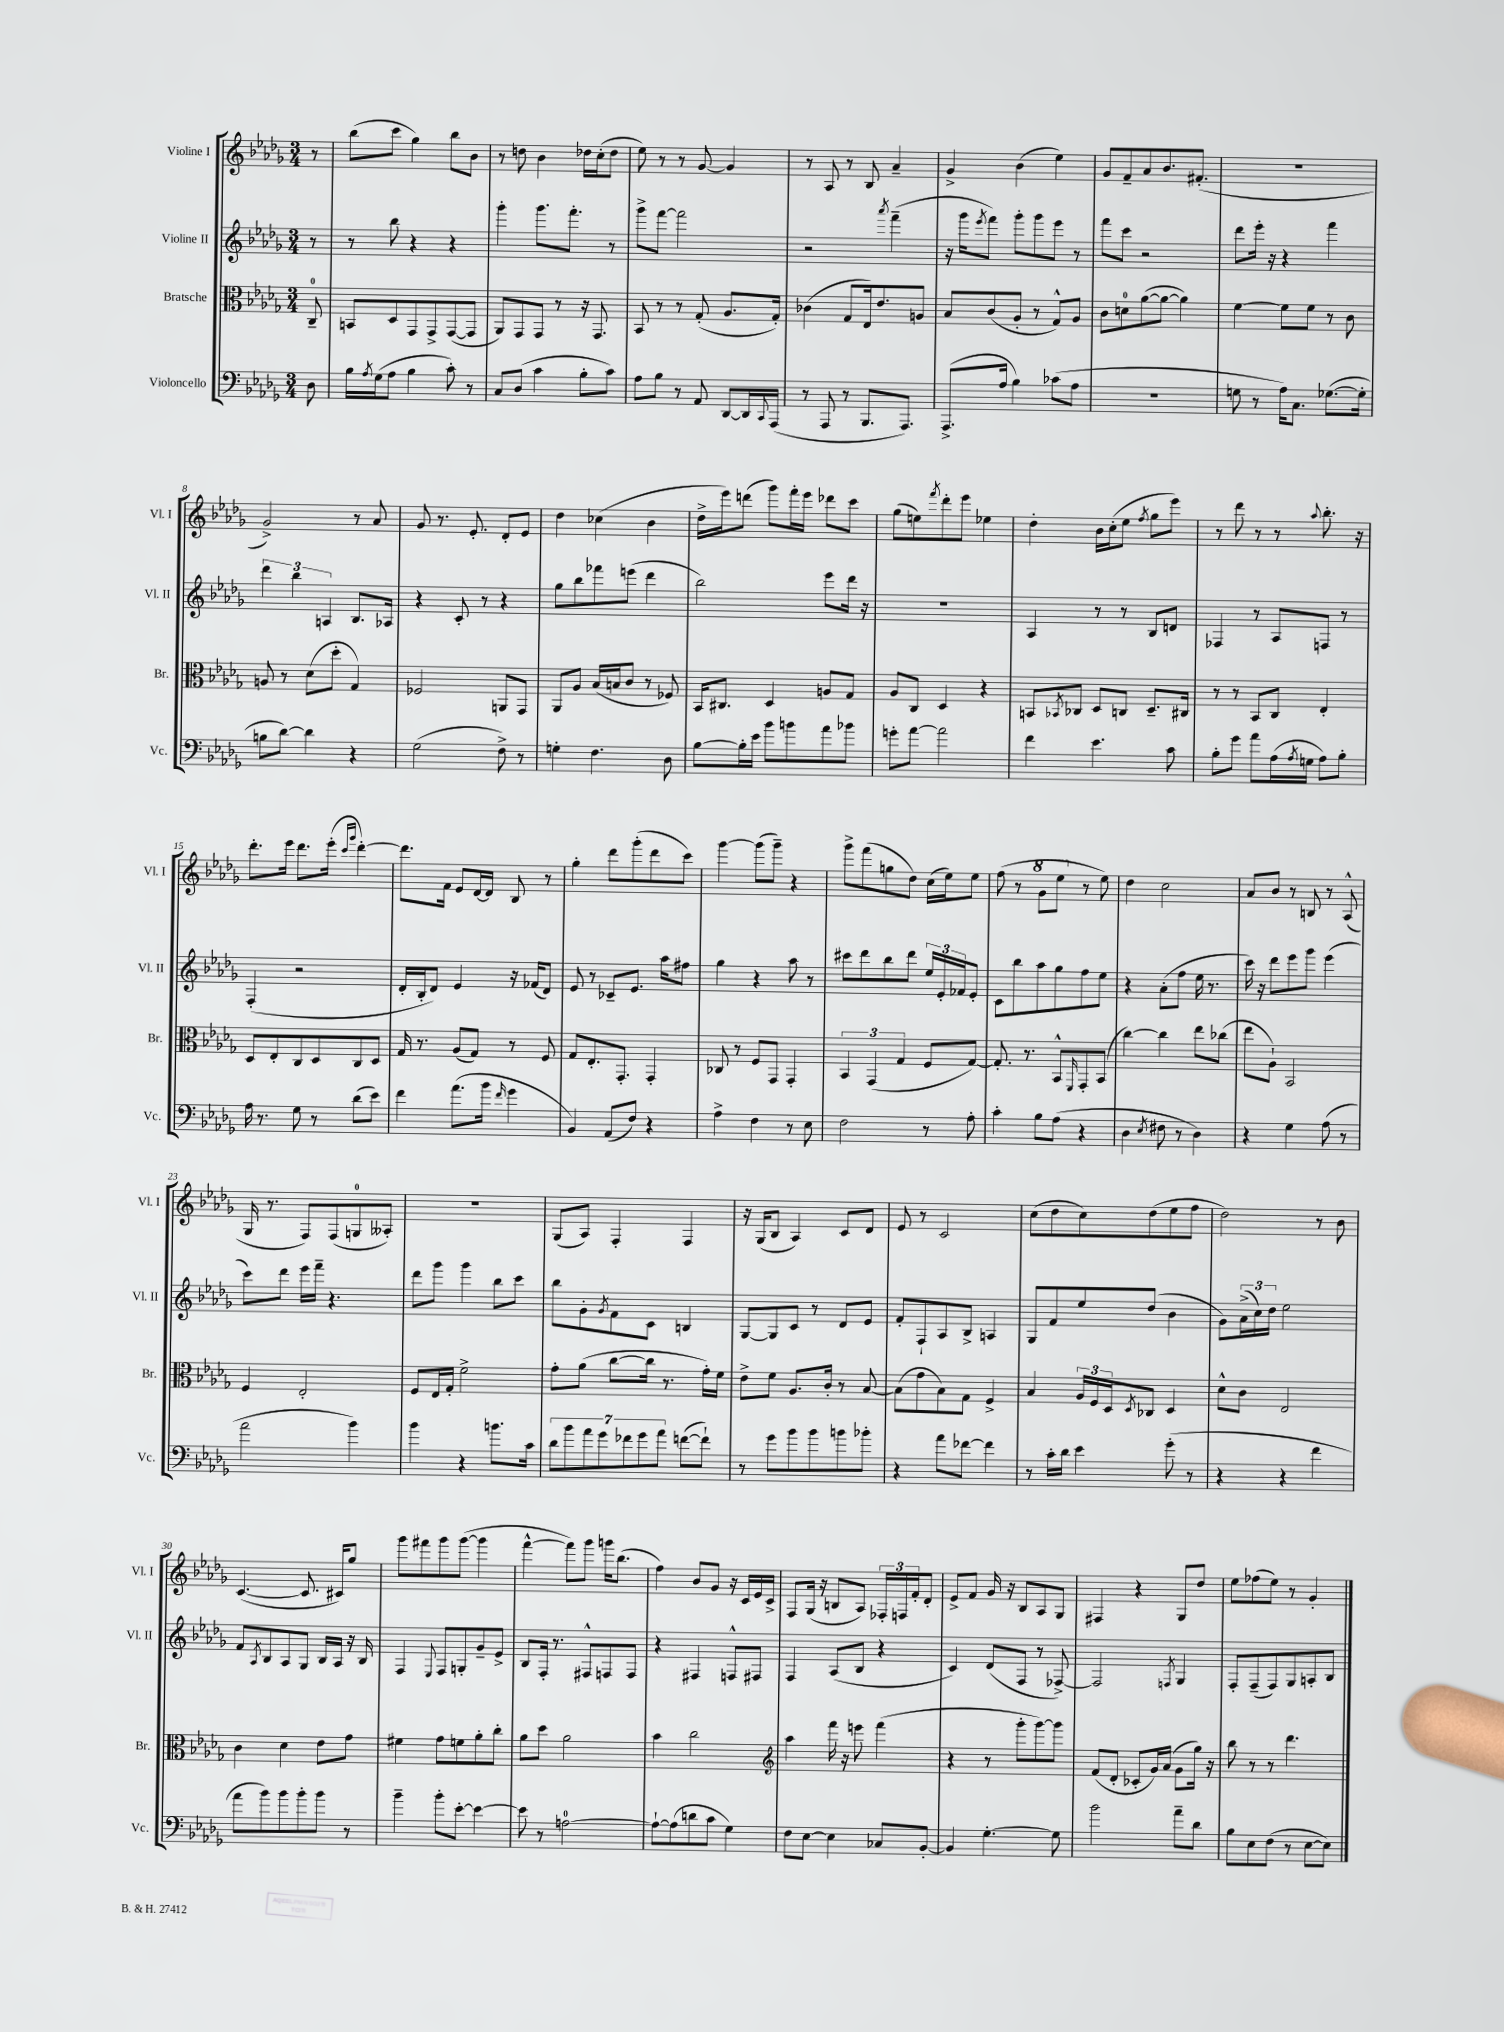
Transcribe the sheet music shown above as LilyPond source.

<<
\new StaffGroup <<
\new Staff = "s0" \with { instrumentName = "Violine I" shortInstrumentName = "Vl. I" } {
    \clef treble \key des \major \numericTimeSignature \time 3/4 \partial 8
    r8 |
    bes''8( c'''8 ges''4) bes''8 bes'8 |
    r8 d''8 bes'4 des''16 c''16-.( des''8 |
    ees''8) r8 r8 ges'8~ ges'4 |
    r8 aes8 r8 bes8 aes'4-- |
    ges'4-> bes'4( ees''4) |
    ges'8 f'8-- aes'8 bes'8. fis'8.-.( |
    R2. |
    ges'2->) r8 aes'8 |
    ges'8 r8. ees'8.-. des'8-. ees'8 |
    des''4 ces''4( bes'4 |
    des''16-> ees'''16) d'''8( ges'''8) f'''16-. ees'''16 des'''8 c'''8 |
    ges''8( e''8) \acciaccatura { f'''8 } des'''8-. ees'''8 ees''4 |
    des''4-. bes'16 c''16-.( ees''8 \acciaccatura { f''8 } ges''8 ees'''8) |
    r8 des'''8 r8 r8 \appoggiatura { aes''8 } bes''8.-. r16 |
    des'''8.-. ees'''16 des'''8. ees'''16-.( \grace { c'''16 ges'''16 } des'''4~-.) |
    des'''8. f'16 ees'8 des'16~ des'16 bes8 r8 |
    ges''4-. des'''8 ges'''8-.( des'''8 c'''8) |
    ges'''4~ ges'''8( ges'''8--) r4 |
    ges'''8-> f'''8( g''8 des''8) c''16( ees''16) ees''8 |
    f''8( r8 \ottava #1 ges''8 ees'''8 \ottava #0 r8 ees''8) |
    des''4 c''2 |
    aes'8 bes'8 r8 b8 r8 aes8-^( |
    ges16 r8. f8) f8( g8-0 aeses8-.) |
    R2. |
    ges8( aes8) f4-. f4 |
    r16 ges16( bes8 aes4) c'8 des'8 |
    ees'8 r8 c'2 |
    c''8( des''8 c''8) des''8( ees''8 f''8 |
    des''2) r8 bes'8 |
    c'4.~( c'8. cis'16) ges''8 |
    ges'''8 fis'''8 ges'''8 ges'''8~( ges'''4 |
    f'''4~-^ f'''8) ges'''8 g'''16 bes''8.( |
    f''4) bes'8 ges'8 r16 c'16 ees'16 c'16-> |
    f8 ges16( r16 b8 aes8) \tuplet 3/2 { fes16-. f16 f'16-. } des'8-. |
    ees'8-> f'8 ges'16 r16 bes8 aes8 ges8 |
    fis4 r4 ges8 des''8 |
    ees''8 fes''8( ees''8) r8 ges'4-. \bar "|." |
}
\new Staff = "s1" \with { instrumentName = "Violine II" shortInstrumentName = "Vl. II" } {
    \clef treble \key des \major \numericTimeSignature \time 3/4 \partial 8
    r8 |
    r8 bes''8 r4 r4 |
    ges'''4-. ges'''8. f'''8.-. r8 |
    ges'''8-> f'''8~ f'''2 |
    r2 \acciaccatura { aes'''8 } f'''4--( |
    r16 ges'''16 \acciaccatura { ees'''8 } f'''8) ges'''8-. ges'''8 ees'''8 r8 |
    f'''8 c'''8 r2 |
    des'''8 ees'''16-. r16 r4 f'''4 |
    \tuplet 3/2 { des'''4 bes''4 a4 } bes8. aes16 |
    r4 c'8-. r8 r4 |
    ges''8 bes''8 fes'''8 e'''8( des'''4 |
    bes''2) ees'''8 des'''16 r16 |
    R2. |
    aes4 r8 r8 bes8 d'8 |
    fes4 r8 aes8 f8 r8 |
    f4-.( r2 |
    des'16-. bes16-. des'8) ees'4 r16 fes'16( des'8) |
    ees'8 r8 ces'8-- ees'8. aes''16 fis''8 |
    ges''4 r4 aes''8 r8 |
    cis'''8 des'''8 bes''8 des'''8 \tuplet 3/2 { ees''16 ees'16-. fes'16 } ees'8-. |
    c'8 bes''8 aes''8 ges''8 f''8 ees''8 |
    r4 aes'8-.( f''8 ees''16 r8. |
    c'''16) r16 des'''8 ees'''8 ges'''8 ees'''4( |
    c'''8) des'''8 ees'''16 f'''16-- r4. |
    des'''8 ges'''8 ges'''4 bes''8 c'''8 |
    bes''8 ges'8-. \acciaccatura { ges'8 } f'8 c'8 b4 |
    ges8~ ges8 c'8 r8 des'8 ees'8 |
    f'8-. f8-! aes8 bes8-> a4 |
    ges8 f'8 ees''8 des''8( bes'4 |
    ges'8) \tuplet 3/2 { aes'16->( c''16) des''16 } ees''2 |
    f'8 \acciaccatura { aes8 } bes8 aes8 ges8 bes16 aes16 r16 bes16 |
    f4 \appoggiatura { ees8 } f8 g8-. ges'8-- ees'8-> |
    bes8 f16-. r8. fis8-^ f8 f8 |
    r4 fis4 f8-^ fis8 |
    f4 aes8( bes8 r4 |
    c'4) des'8( f8 r8 fes8~->) |
    fes2 \acciaccatura { f8 } ges4 |
    f8-. f8--( f8) ges8 a8-. bes8 \bar "|." |
}
\new Staff = "s2" \with { instrumentName = "Bratsche" shortInstrumentName = "Br." } {
    \clef alto \key des \major \numericTimeSignature \time 3/4 \partial 8
    c8-0-- |
    b,8 des8 ges,8 ges,8-> ges,8~( ges,8 |
    aes,8) ges,8 ges,8 r8 r16 ges,8. |
    bes,8 r8 r8 ges8-.( aes8. ges16-.) |
    ces'4( ges8 ees16) ees'8. a8 |
    bes8 c'8( aes8-. r8 ges8-^) aes8 |
    c'8 d'8-0 aes'8~( aes'8~ aes'4) |
    f'4~ f'8 f'8 r8 c'8 |
    a8 r8 des'8( des''8-. ges4) |
    fes2 a,8 ges,8 |
    aes,8 aes8 bes16( b16 c'8 r8 fes8) |
    bes,16 cis8. des4 a8 ges8 |
    aes8 c8 des4 r4 |
    b,8 \acciaccatura { bes,8 } ces8 des8 c8 des8.-- cis16 |
    r8 r8 bes,8 c8 ees4-. |
    des8 ees8-. c8 des8 c8 des8 |
    ges16 r8. aes8( ges8) r8 f8 |
    ges8 ees8.-. ges,8.-. ges,4-. |
    ces8 r8 f8 ges,8 ges,4-. |
    \tuplet 3/2 { bes,4 ges,4( ges4 } f8 ges8~) |
    ges8.-. r8. bes,8-^ \grace { f,16 } ges,8-. bes,8( |
    c''4~) c''4 ees''8 ces''8( |
    ees''8 aes8-!) bes,2 |
    f4 ees2-. |
    f8 ees16 ges16-. f'2-> |
    ges'8-. aes'8( c''8~ c''16 r8. ges'16-.) f'16 |
    ees'8-> f'8 aes8. c'16-. r8 bes8~ |
    bes8( ges'8 bes8) ges8 f4-> |
    bes4 \tuplet 3/2 { aes16 f16 des16 } \acciaccatura { des8 } ces8 des4 |
    des'8-^ c'8 ees2 |
    c'4 des'4 ees'8 ges'8 |
    fis'4 ges'8 f'8 aes'8-. c''8-. |
    aes'8 des''8 aes'2 |
    bes'4 c''2 |
    \clef treble aes''4 f'''16 r16 e'''8 f'''4( |
    r4 r8 ges'''8-. ges'''8~) ges'''8 |
    f'8( des'8-. ces'8-. ges'16) aes'16( ges'8 ges''16) r16 |
    bes''8 r8 r8 des'''4. \bar "|." |
}
\new Staff = "s3" \with { instrumentName = "Violoncello" shortInstrumentName = "Vc." } {
    \clef bass \key des \major \numericTimeSignature \time 3/4 \partial 8
    des8 |
    bes16 \acciaccatura { aes8 } ges16( aes8 bes4 c'8-.) r8 |
    c8 des8( c'4 bes8-. c'8) |
    aes8 bes8 r8 aes,8 des,8~ des,16 \appoggiatura { c,8 } aes,,16( |
    r8 aes,,8 r8 bes,,8. aes,,8.) |
    aes,,8.->( aes16 bes4) ces'8( aes8 |
    R2. |
    g8 r8 aes16) c8. ges8.~( ges16-. |
    b8 des'8~) des'4 r4 |
    ges2( f8->) r8 |
    g4-. f4. des8 |
    bes8~ bes16-. ees'16 bes'8 b'8 aes'8 bes'8 |
    g'8-. aes'8~ aes'2 |
    f'4 ees'4. c'8 |
    bes8-. ges'8 aes'8 aes16( \acciaccatura { aes8 } g16 aes8) bes8-. |
    aes16 r8. ges8 r8 des'8( ees'8) |
    f'4 aes'8.( bes'16 \grace { f'16 } ges'4 |
    bes,4) aes,8( f8) r4 |
    aes4-> f4 r8 ees8 |
    f2 r8 aes8-. |
    c'4-. bes8 aes8( r4 |
    des4 \acciaccatura { ees8 } fis8 r8 des4) |
    r4 ges4 aes8( r8 |
    aes'2 bes'4) |
    bes'4 r4 b'8. c'16 |
    \tuplet 7/4 { des'8 bes'8 aes'8 ges'8 fes'8 ges'8 aes'8 } f'8~( f'8-!) |
    r8 ges'8 bes'8 bes'8 b'8 bes'8-. |
    r4 aes'8 fes'8~ fes'4 |
    r8 c'16-. des'16 ees'4 ges'8-.( r8 |
    r4 r4 f'4 |
    aes'8 bes'8) bes'8 bes'8-. bes'8 r8 |
    bes'4-- bes'8-. ees'8~-. ees'4~ |
    ees'8 r8 a2-0~ |
    a8~-! a8( d'8 c'8 ges4) |
    f8 ees8~ ees4 ces8 bes,8~-. |
    bes,4 ges4.~-. ges8 |
    bes'2 aes'8-- des'8 |
    bes8 ees8 f8( r8 ees8~ ees8) \bar "|." |
}
>>
>>
